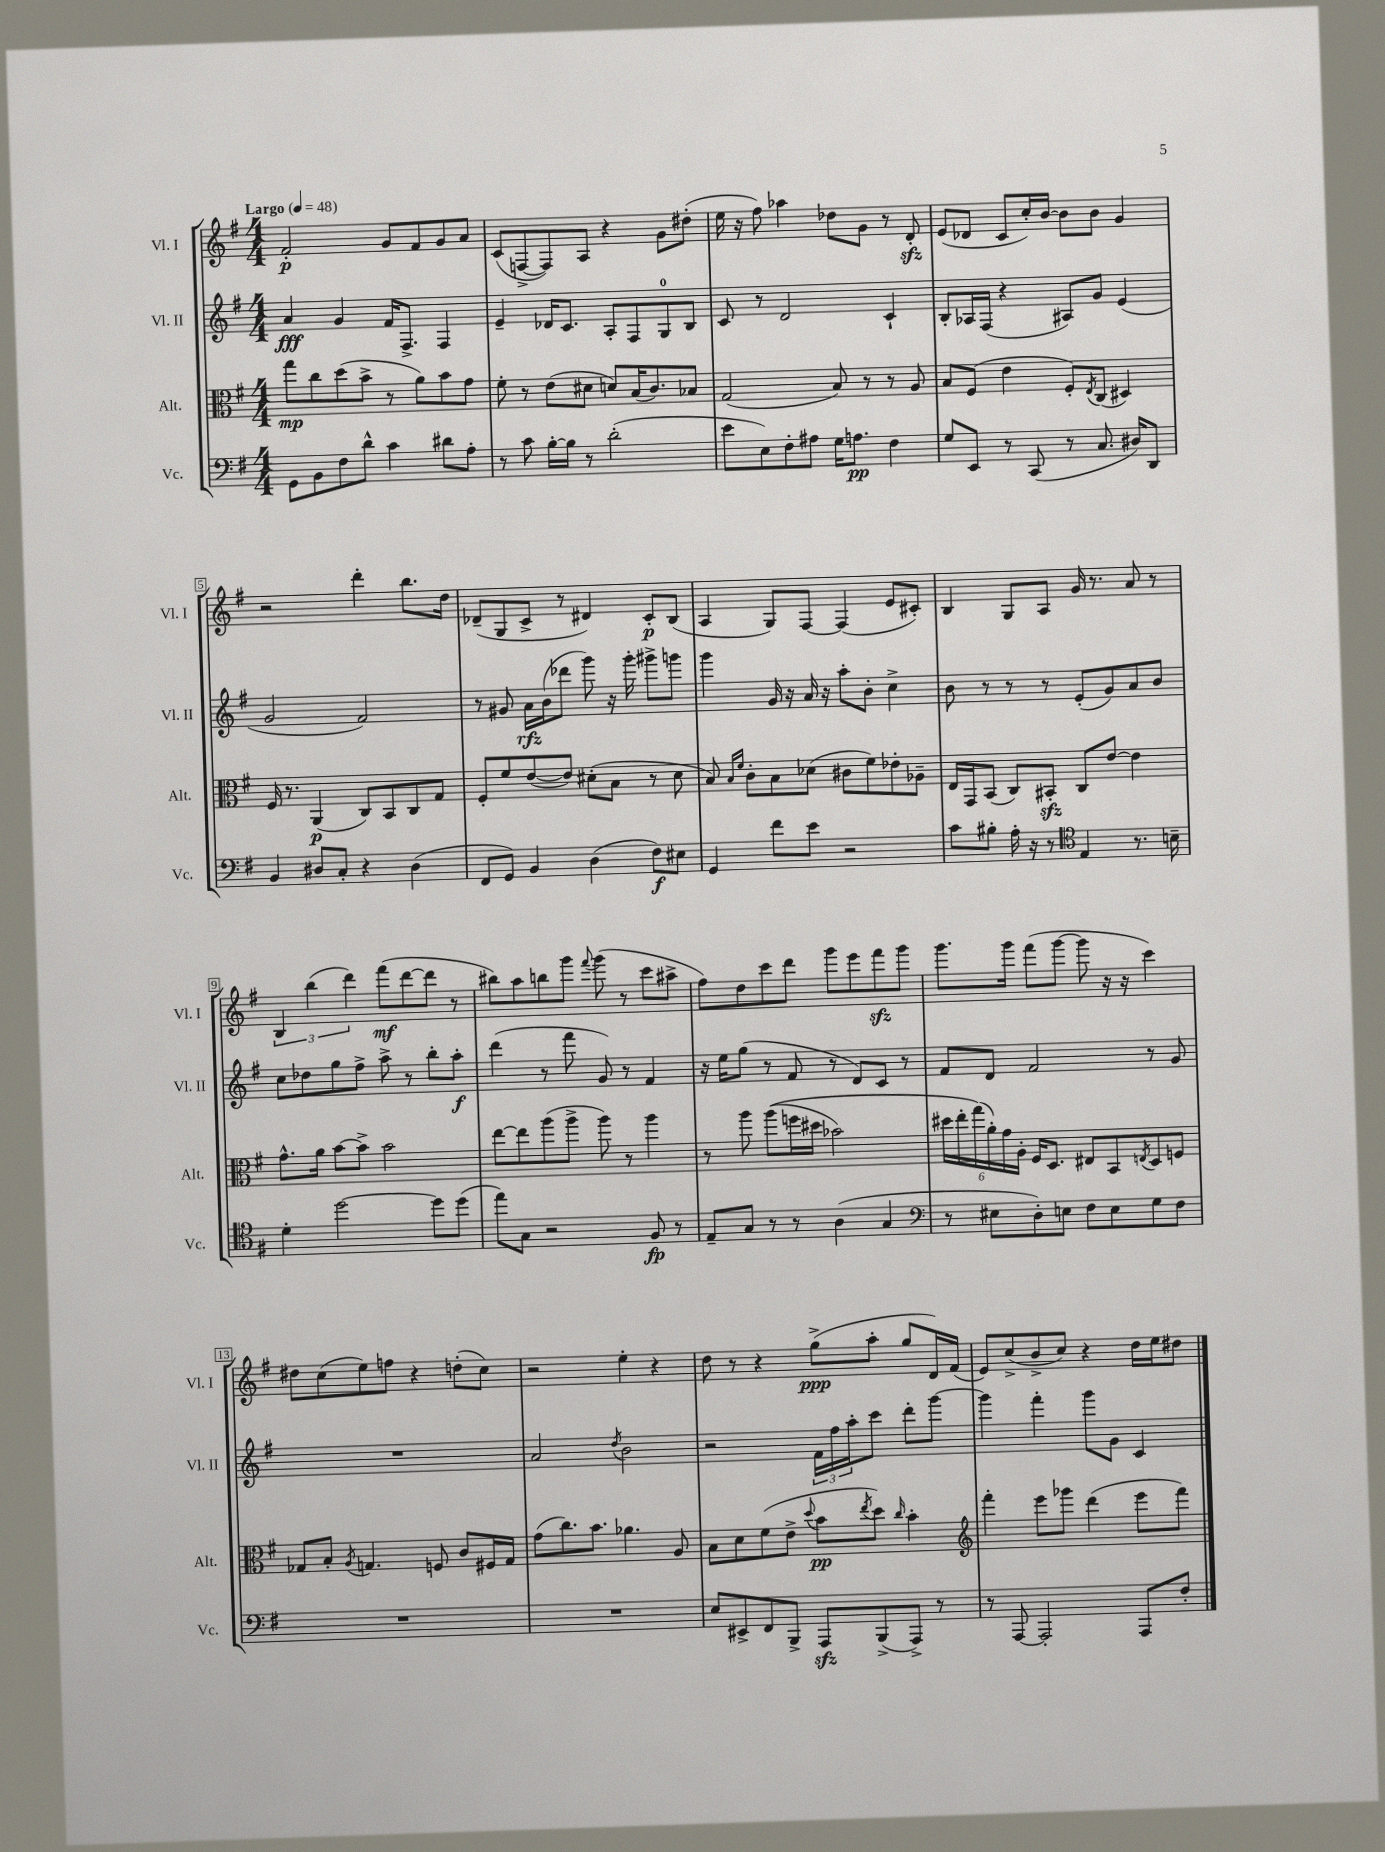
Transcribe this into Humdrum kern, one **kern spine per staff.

**kern	**kern	**kern	**kern
*staff4	*staff3	*staff2	*staff1
*clefF4	*clefC3	*clefG2	*clefG2
*k[f#]	*k[f#]	*k[f#]	*k[f#]
*M4/4	*M4/4	*M4/4	*M4/4
*MM48	*MM48	*MM48	*MM48
8GG	8gg	4a	2f#'
8BB	8cc	.	.
8F#	(8dd	4g	.
8d^^	8b^	.	.
4c	8r	16f#	8g
.	.	8.F#^	.
.	8a)	.	8f#
8d#	8b	4F#	8g
8A'	8g	.	8a
=	=	=	=
8r	8f#'	4e~	(8c
8c	8r	.	[8F^
[16B'	(8e	16d-	8F])
16B]	.	8.c	.
8r	8d#	.	8A
(2d'	8d)	8A'	4r
.	(16B	8F#	.
.	8.c)	.	.
.	.	8G	8g
.	8B-	8B	(8dd#'
=	=	=	=
8e	(2G	8c	16ee
.	.	.	16r
8E)	.	8r	8ff#)
8F#'	.	2d	4aa-
8A#	.	.	.
16G	8B)	.	8dd-
8.A	.	.	.
.	8r	.	8g
4F#	8r	4c`	8r
.	8A	.	8d'
=	=	=	=
8G	8B	8B'	(8e
8EE	(8F#	16A-	8d-
.	.	(16F#	.
8r	4e	4r	8c
(8CC	.	.	16cc')
.	.	.	[16b
8r	8F#')	8A#)	8b]
.	8qE	.	.
8.C	(8C	8g	8b
.	4D#)	(4e	4g
16D#)	.	.	.
8DD	.	.	.
=	=	=	=
4BB	16F#	2g	2r
.	8.r	.	.
8D#	(4AA	.	.
8C'	.	.	.
4r	8C)	2f#)	4ddd'
.	8BB	.	.
(4D#	8C	.	8.bb
.	8G	.	.
.	.	.	16dd
=	=	=	=
8FF#	8F#'	8r	(8d-~
8GG)	8f#	8g#	8G
4BB	([8e	16a	8c^
.	.	(16b	.
.	8e])	8ddd-	8r
(4D	(8d#'	8ggg)	4d#)
.	8B	16r	.
.	.	16ggg'	.
8F#)	8r	8ggg#^	8c'
8E#	8d#	8ggg	(8B
=	=	=	=
4GG	8B)	4ggg	4A
.	16qqB	.	.
.	16qqf#	.	.
.	8c'	.	.
8f#	8B	16g	8G)
.	.	16r	.
8e	(8d-	16a	[8F#
.	.	16r	.
2r	8c#	8aa'	(4F#]
.	8f#)	8b'	.
.	8e-'	4cc^	8e
.	8A-~	.	8c#')
=	=	=	=
8c	16E	8b	4B
.	16GG	.	.
8B#'	(8BB	8r	.
16A'	8C)	8r	8G
16r	.	.	.
8r	8BB#'	8r	8A
*clefC4	*	*	*
4E	8C	(8e'	16g
.	.	.	8.r
.	[8e	8g)	.
8.r	4e]	8a	8a
.	.	8b	8r
16B~	.	.	.
=	=	=	=
4d'	8.g^^	8cc	6B
.	.	8dd-	.
.	.	.	(6bb
.	16a	.	.
[2dd	[8b	8gg	.
.	.	.	6ddd)
.	8b^]	8ff#^	.
.	2b	8aa^	(8fff#
.	.	8r	[8ddd
8dd]	.	8bb'	8ddd]
(8dd	.	8aa'	8r
=	=	=	=
8ee)	[8ee	(4ddd	8bb#)
8G	8ee]	.	8aa
2r	(8aa	8r	8bb
.	8aa^	8fff#	8ggg
.	.	.	8qqfff#
.	8aa)	8g)	(8ggg
.	8r	8r	8r
8F#	4aa	4f#	8ccc
8r	.	.	8aa#^
=	=	=	=
8E~	8r	16r	8ff#)
.	.	16ee	.
8G	8aa	(8gg	8dd
8r	&((8aa	8r	8ccc
8r	16ff	8f#	8ddd
.	16dd#	.	.
(4A	2b-)	8r	8ggg
.	.	8d)	8eee
4G	.	8c	8fff#
.	.	8r	8ggg
=	=	=	=
*clefF4	*	*	*
8r	24dd#	8f#	8.ggg
.	24ee'	.	.
.	(24gg&)	.	.
8E#	24a')	8d	.
.	24g	.	.
.	.	.	16ggg
.	24A'	.	.
8D')	16F#	2f#	(8fff#
.	8.D	.	.
8E	.	.	[8ggg
8F#	8E#	.	8ggg]
8E	8BB	.	16r
.	.	.	16r
.	8qE	.	.
8G	8D	8r	4ccc)
8F#	8F	8g	.
=	=	=	=
1r	8G-	1r	8dd#
.	8B'	.	(8cc
.	8qA	.	.
.	4.G	.	8ee)
.	.	.	8ff
.	.	.	4r
.	8F	.	.
.	8c	.	(8dd'
.	16F#	.	8cc)
.	16G	.	.
=	=	=	=
1r	(8g	2a	2r
.	8.cc)	.	.
.	8.b	.	.
.	.	8qdd	.
.	4.a-	2b	4ee'
.	.	.	4r
.	8A	.	.
=	=	=	=
8E	8B	2r	8dd
8EE#^	8d	.	8r
8FF#	(8f#	.	4r
8BBB^	8e^	.	.
.	8qqdd	.	.
8AAA	8b	24f#	(8gg^
.	.	24ff#	.
.	.	24aa'	.
.	8qee	.	.
(8BBB^	8dd)	8ccc	8aa'
.	16qqcc	.	.
8AAA^)	4b'	8ddd'	8gg
8r	.	[8ggg	16d)
.	.	.	(16f#
=	=	=	=
*	*clefG2	*	*
8r	4fff#'	4ggg]	8e)
[8AAA	.	.	(8cc^
2AAA']	8eee	4fff#'	8b^
.	8ggg-	.	8cc)
.	(4ddd	8ggg	4r
.	.	8g	.
8AAA	8eee	4c	16dd
.	.	.	16ee
8F#'	8fff#)	.	8dd#
==	==	==	==
*-	*-	*-	*-
